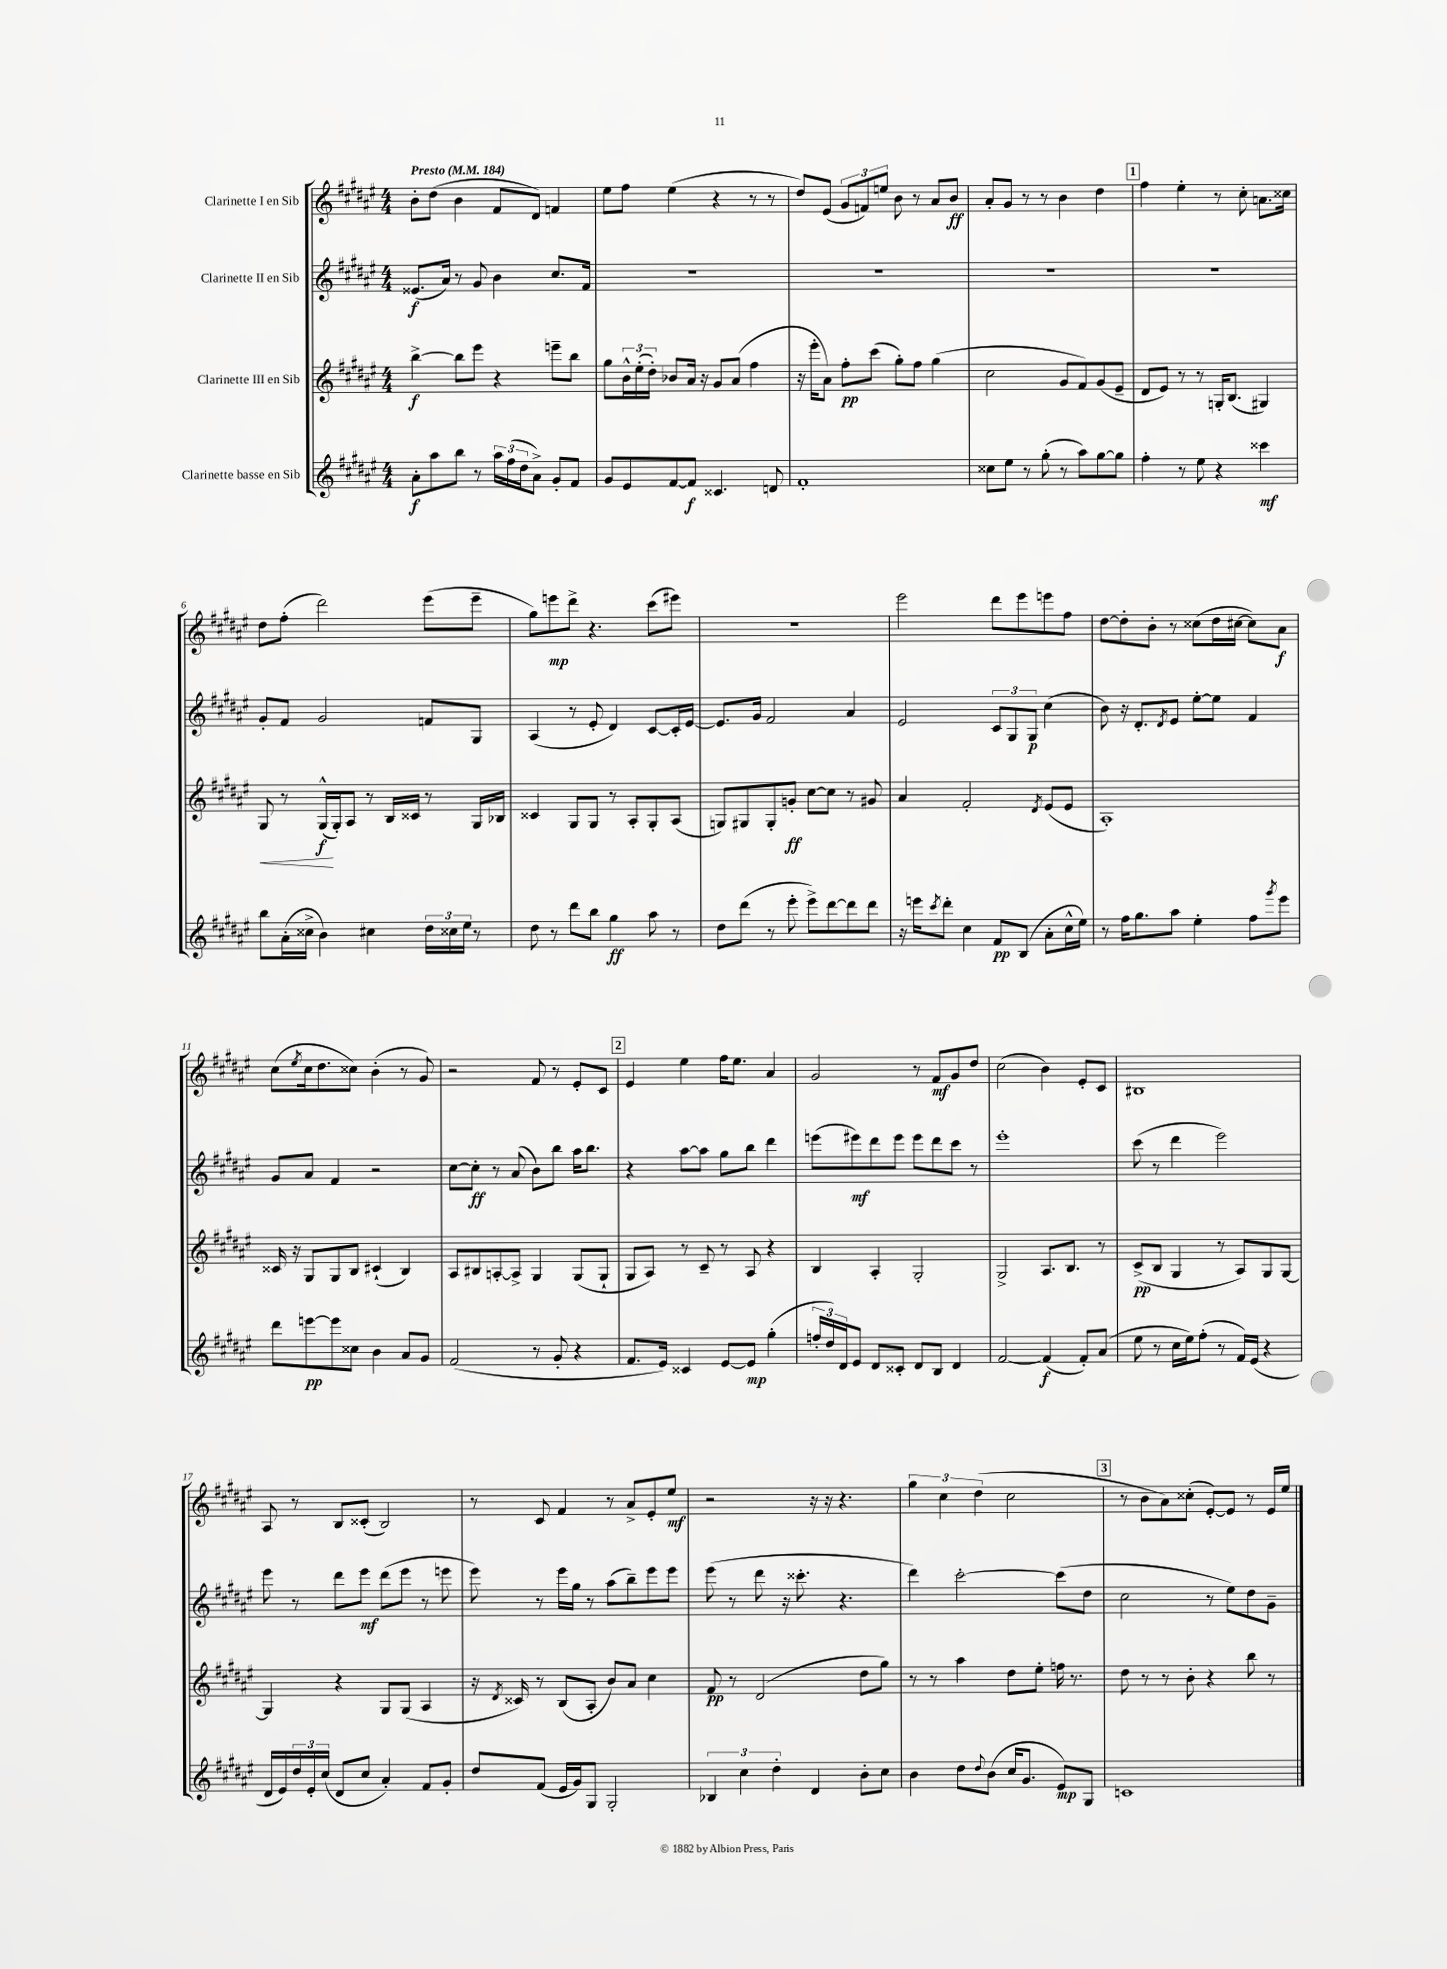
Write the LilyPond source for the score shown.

<<
\new StaffGroup <<
\new Staff = "s0" \with { instrumentName = "Clarinette I en Sib" } {
    \clef treble \key fis \major \numericTimeSignature \time 4/4 \tempo "Presto" 4 = 184
    b'8-. dis''8( b'4 fis'8 dis'8) f'4 |
    eis''8 fis''8 eis''4( r4 r8 r8 |
    dis''8) eis'8( \tuplet 3/2 { gis'8 f'8) e''8 } b'8 r8 ais'8 b'8\ff |
    ais'8-. gis'8 r8 r8 b'4 dis''4 |
    \mark \markup { \box "1" } fis''4 eis''4-. r8 cis''8-. a'8. cisis''16 |
    dis''8 fis''8-.( dis'''2) eis'''8( eis'''8-- |
    gis''8) e'''8\mp dis'''8-> r4. cis'''8( eis'''8) |
    R1 |
    eis'''2 dis'''8 eis'''8 e'''8 fis''8 |
    dis''8~ dis''8-. b'8-. r8 cisis''8( dis''16 cis''16~ cis''8) ais'8\f |
    cis''8( \acciaccatura { eis''8 } cis''16 dis''8. cisis''8) b'4-.( r8 gis'8) |
    r2 fis'8 r8 eis'8-. cis'8 |
    \mark \markup { \box "2" } eis'4 eis''4 fis''16 eis''8. ais'4 |
    gis'2 r8 fis'8\mf gis'8 dis''8 |
    cis''2( b'4) eis'8-. cis'8 |
    bis1 |
    ais8 r8 b8 cisis'8-.( b2) |
    r8 cis'8 fis'4 r8 ais'8-> eis'8-. eis''8\mf |
    r2 r16 r16 r4. |
    \tuplet 3/2 { gis''4 cis''4 dis''4( } cis''2 |
    \mark \markup { \box "3" } r8 b'8 ais'8) cisis''8-.( eis'8~-.) eis'8 r8 eis'16 eis''16 \bar "|." |
}
\new Staff = "s1" \with { instrumentName = "Clarinette II en Sib" } {
    \clef treble \key fis \major \numericTimeSignature \time 4/4
    eisis'8.\f( ais'16) r8 gis'8 b'4 cis''8. fis'16 |
    R1 |
    R1 |
    R1 |
    \mark \markup { \box "1" } R1 |
    gis'8-. fis'8 gis'2 f'8 gis8 |
    ais4( r8 eis'8-. dis'4) cis'8~ cis'16-. eis'16~ |
    eis'8. gis'16 fis'2 ais'4 |
    eis'2 \tuplet 3/2 { cis'8 gis8 gis8\p } cis''4( |
    b'8) r16 dis'8.-. \acciaccatura { dis'8 } eis'8 eis''8~-. eis''8 fis'4 |
    gis'8 ais'8 fis'4 r2 |
    cis''8~ cis''8-.\ff r8 ais'8( b'8) b''8 ais''16 b''8. |
    \mark \markup { \box "2" } r4 ais''8~ ais''8 gis''8 b''8 dis'''4 |
    e'''8( eis'''8\mf) dis'''8 eis'''8 eis'''8 dis'''8 cis'''8 r8 |
    eis'''1-. |
    cis'''8( r8 dis'''4 eis'''2) |
    eis'''8 r8 dis'''8 eis'''8\mf dis'''8( eis'''8 r8 e'''8 |
    eis'''8) r8 eis'''16 gis''16 r8 ais''8( b''8--) eis'''8 eis'''8 |
    eis'''8( r8 dis'''8 r16 cisis'''8.-. r4. |
    dis'''4) cis'''2~-. cis'''8( dis''8 |
    \mark \markup { \box "3" } cis''2 r8 eis''8) dis''8 gis'8-- \bar "|." |
}
\new Staff = "s2" \with { instrumentName = "Clarinette III en Sib" } {
    \clef treble \key fis \major \numericTimeSignature \time 4/4
    b''4~->\f b''8 eis'''8 r4 e'''8-- b''8 |
    gis''8 \tuplet 3/2 { b'16-^ eis''16-.( dis''16-.) } bes'8 ais'16 r16 gis'8 ais'8( fis''4 |
    r16 eis'''16-. ais'8) fis''8-.\pp cis'''8( gis''8-.) fis''8 gis''4( |
    cis''2 gis'8 fis'8) gis'8( eis'8-- |
    \mark \markup { \box "1" } dis'8 eis'8) r8 r8 g16-. b8.( gis4) |
    gis8\< r8 gis16-^\f\!( gis16-.) ais8 r8 b16 cisis'16 r8 gis16 bes16 |
    cisis'4 gis8 gis8 r8 ais8-. gis8-. ais8( |
    g8) gis8 gis8-. g'8-.\ff cis''8~ cis''8 r8 gis'8 |
    ais'4 fis'2-. \acciaccatura { dis'8 } eis'8( eis'8 |
    ais1-.) |
    cisis'16 r16 gis8 gis8 b8 cis'4-!( b4) |
    ais8 bis8 a8~-. a8-> gis4 gis8( gis8-! |
    \mark \markup { \box "2" } gis8 ais8) r8 cis'8-- r8 ais8 r4 |
    b4 ais4-. gis2-. |
    gis2-> ais8. b8. r8 |
    cis'8->\pp( b8 gis4 r8 ais8) gis8 gis8~ |
    gis4 r4 gis8 gis8( ais4 |
    r16 \acciaccatura { dis'8 } cisis'16) r8 b8( ais8-. b'8) ais'8 cis''4 |
    fis'8\pp r8 dis'2( dis''8 gis''8) |
    r8 r8 ais''4 dis''8 eis''8-. f''16 r8. |
    \mark \markup { \box "3" } dis''8 r8 r8 b'8-. r4 b''8 r8 \bar "|." |
}
\new Staff = "s3" \with { instrumentName = "Clarinette basse en Sib" } {
    \clef treble \key fis \major \numericTimeSignature \time 4/4
    ais'8-.\f ais''8 b''8 r8 \tuplet 3/2 { ais''16 fis''16( dis''16 } ais'8->) gis'8-. fis'8 |
    gis'8 eis'8 fis'8~ fis'8\f cisis'4. d'8 |
    fis'1-. |
    cisis''8 eis''8 r8 gis''8-.( r8 ais''8) gis''8~ gis''8 |
    \mark \markup { \box "1" } fis''4-. r8 eis''8 r4 cisis'''4\mf |
    b''8 ais'16-.( cisis''16-> b'4) cis''4 \tuplet 3/2 { dis''16 cisis''16 eis''16 } r8 |
    dis''8 r8 dis'''8 b''8 gis''4\ff ais''8 r8 |
    dis''8 dis'''8( r8 eis'''8-. eis'''8->) dis'''8~ dis'''8 dis'''8 |
    r16 e'''16 \acciaccatura { cis'''8 } dis'''8-. cis''4 fis'8\pp b8( ais'8-. cis''16-^ eis''16) |
    r8 fis''16 gis''8. ais''8 eis''4-. fis''8 \acciaccatura { gis'''8 } eis'''8 |
    dis'''8 e'''8~\pp e'''8 cisis''8 b'4 ais'8 gis'8 |
    fis'2( r8 gis'8-. r4 |
    \mark \markup { \box "2" } fis'8. eis'16) cisis'4 eis'8~ eis'8\mp gis''4-.( |
    \tuplet 3/2 { f''16-. dis''16) dis'16 } eis'8 dis'8 cisis'8-. dis'8 b8 dis'4 |
    fis'2~ fis'4\f( fis'8-.) ais'8( |
    eis''8 r8 cis''16 eis''16) fis''8-.( r8 fis'16) eis'16( r4 |
    dis'16 eis'16) \tuplet 3/2 { dis''16 eis'16-. cis''16( } dis'8 cis''8 ais'4-.) fis'8 gis'8-. |
    dis''8 fis'8( eis'16 gis'16) gis8 gis2-. |
    \tuplet 3/2 { bes4 cis''4 dis''4-. } dis'4 b'8-. cis''8 |
    b'4 dis''8 \appoggiatura { dis''8 } b'8( cis''16 gis'8. eis'8\mp) gis8 |
    \mark \markup { \box "3" } c'1 \bar "|." |
}
>>
>>
